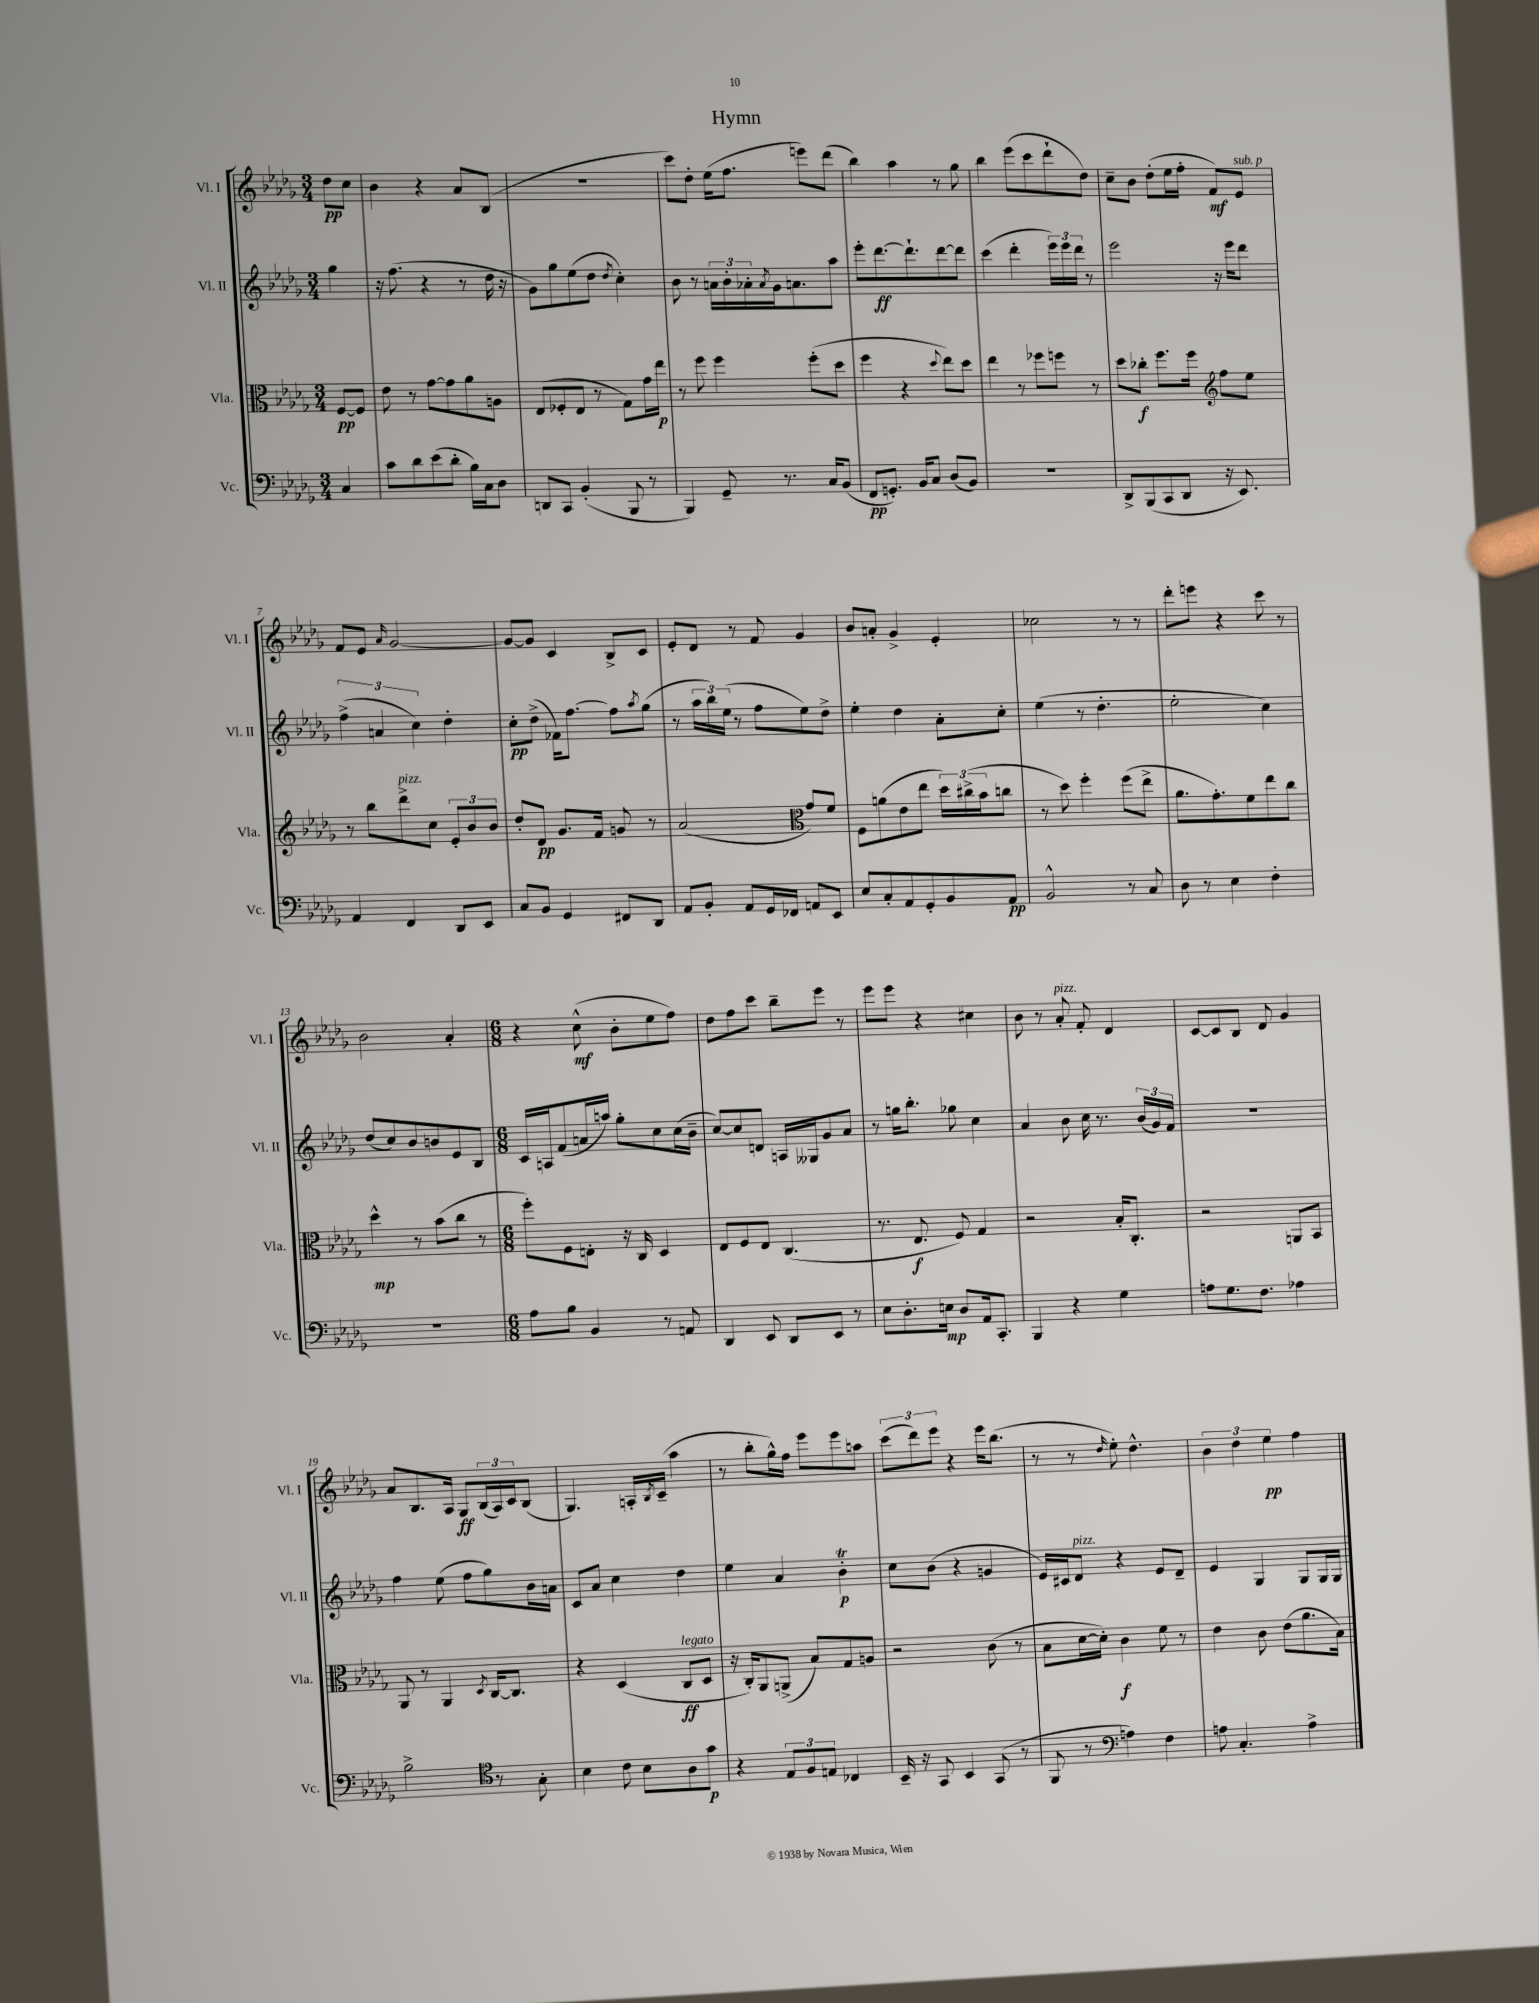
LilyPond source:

\header { title = "Hymn" }
<<
\new StaffGroup <<
\new Staff = "s0" \with { instrumentName = "Vl. I" shortInstrumentName = "Vl. I" } {
    \clef treble \key des \major \numericTimeSignature \time 3/4 \partial 4
    des''8\pp c''8 |
    bes'4 r4 aes'8 bes8( |
    R2. |
    c'''8) des''8-. ees''16( f''8. e'''8) des'''8( |
    bes''4) aes''4 r8 ges''8 |
    bes''4 ees'''8( c'''8 des'''8-! des''8) |
    c''8-- bes'8 des''8-.( ees''16 f''16-. f'8\mf) ees'8^\markup { \italic "sub. p" } |
    f'8 ees'8 \grace { aes'16 } ges'2~ |
    ges'8~ ges'8 c'4 bes8-> c'8 |
    ees'8-. des'8 r8 f'8 ges'4 |
    bes'8 a'8-. ges'4-> ees'4-. |
    ces''2 r8 r8 |
    des'''8-. e'''8 r4 c'''8 r8 |
    bes'2 aes'4-. |
    \numericTimeSignature \time 6/8 r4 c''8-^\mf( bes'8-. ees''8 f''8) |
    des''8 f''8 c'''8 bes''8-- ees'''8 r8 |
    ees'''8 ees'''8 r4 cis''4 |
    bes'8 r8 aes'8-.^\markup { \italic "pizz." } f'8-. des'4 |
    c'8~ c'8 bes8 des'8 ges'4 |
    aes'8 bes8. aes16 ges8\ff \tuplet 3/2 { bes16( aes16) c'16 } bes8( |
    ges4.) a16-. \acciaccatura { bes8 } c'16--( aes''4 |
    r8 bes''8-. ges''16-^) f''16 ees'''8 ees'''8 a''8 |
    \tuplet 3/2 { c'''8( des'''8) ees'''8 } r4 ees'''16 bes''8.( |
    r8 r8 \grace { des''16 } ees''8-.) des''4.-^ |
    \tuplet 3/2 { bes'4 des''4 ees''4\pp } f''4 \bar "|." |
}
\new Staff = "s1" \with { instrumentName = "Vl. II" shortInstrumentName = "Vl. II" } {
    \clef treble \key des \major \numericTimeSignature \time 3/4 \partial 4
    ges''4 |
    r16 f''8.( r4 r8 des''16 r16 |
    ges'8) ges''8 ees''8( des''8 \acciaccatura { des''8 } c''4-.) |
    bes'8 r8 \tuplet 3/2 { a'16 bes'16-. aes'16-. } \acciaccatura { aes'8 } ges'16 a'8. aes''8 |
    ees'''8-. des'''8.~\ff des'''8.-! des'''8~ des'''8 |
    c'''4( des'''4-. \tuplet 3/2 { ees'''16) ees'''16 des'''16 } r8 |
    ees'''2 r16 ees'''16 des'''8 |
    \tuplet 3/2 { f''4->( a'4 c''4) } des''4-. |
    c''8-.\pp des''8->( fes'16) f''8.~ f''8 \acciaccatura { aes''8 } ges''8( |
    r8 \tuplet 3/2 { aes''16 bes''16) ees''16( } r8 f''8 ees''8) des''8-> |
    ees''4-. des''4 aes'8-. c''8-. |
    ees''4( r8 des''4.-. |
    ees''2-. c''4) |
    des''8( c''8) bes'8 b'8 ees'8 bes8 |
    \numericTimeSignature \time 6/8 c'16 a16 f'8( a'16 a''16) ges''8-. c''8 c''16( bes'16-- |
    c''8~) c''8 d'8 a16 geses16 ges'8 aes'8 |
    r8 g''16 bes''8.-. ges''8 c''4 |
    aes'4 bes'8 c''16 r8. \tuplet 3/2 { bes'16( ges'16) f'16 } |
    R2. |
    f''4 ees''8( f''8 ges''8) bes'16 a'16 |
    c'8 aes'8 c''4 des''4 |
    ees''4 aes'4 bes'4-.\trill\p |
    c''8 bes'8( r4 g'4 |
    ees'16) cis'16 des'8^\markup { \italic "pizz." } r4 ees'8 des'8-- |
    ees'4 ges4 ges8 ges16 ges16 \bar "|." |
}
\new Staff = "s2" \with { instrumentName = "Vla." shortInstrumentName = "Vla." } {
    \clef alto \key des \major \numericTimeSignature \time 3/4 \partial 4
    f8~\pp f8 |
    ees'8 r8 ges'8~ ges'8 aes'8 a8 |
    ees8( fes8-. ees8 r8 ges8) ges'16 ees''16\p |
    r8 f''8 f''4 f''8-.( des''8 |
    f''4 r4 \appoggiatura { des''8 } ees''8) des''8 |
    ees''4 r8 fes''8 f''8 r8 |
    des''8 ces''8-.\f f''8. f''16 f''8 ees''8 |
    \clef treble r8 bes''8 des'''8->^\markup { \italic "pizz." } c''8 \tuplet 3/2 { ees'8-. bes'8 bes'8 } |
    des''8-. des'8\pp ges'8. f'16 g'8 r8 |
    aes'2( ges'8) f'8 |
    \clef alto f8 a'8( ees'8 ees''8 \tuplet 3/2 { des''16) cis''16->( bes'16 } c''8 |
    r8 des''8) f''4-. f''8( ees''8-> |
    aes'8. ges'8.-.) f'8 ees''8 c''8 |
    des''4-^\mp r8 bes'8( c''8 r8 |
    \numericTimeSignature \time 6/8 f''8-.) f8 e8-. r16 c16 des4 |
    ees8 f8 ees8 c4.( |
    r8. ees8.\f f8) ges4 |
    r2 bes16-. c8.-. |
    r2 a,8 bes,8 |
    aes,8 r8 aes,4 \acciaccatura { des8 } c16~ c8. |
    r4 des4( c8\ff^\markup { \italic "legato" } des8 |
    r16 c16-.) aes,8 a,8->( bes8) ges8 a8 |
    r2 c'8( r8 |
    bes8 des'16~ des'16-.) c'4\f f'8 r8 |
    ees'4 c'8 ees'8( aes'8. bes16) \bar "|." |
}
\new Staff = "s3" \with { instrumentName = "Vc." shortInstrumentName = "Vc." } {
    \clef bass \key des \major \numericTimeSignature \time 3/4 \partial 4
    c4 |
    c'8 des'8 ees'8( des'8-. bes16) c16 des8 |
    d,8 c,8 bes,4-.( bes,,8 r8 |
    bes,,4) ges,8-- r8. c16 bes,8( |
    f,8\pp g,8.-.) bes,16 c8 des8( bes,8) |
    R2. |
    des,8-> bes,,8( c,8 des,8 r16 ees,8.) |
    aes,4 f,4 des,8 ees,8 |
    c8 bes,8 ges,4 fis,8 des,8 |
    aes,8 bes,8-. aes,8 ges,16 fes,16 a,8 ees,8 |
    ees8 c8-. aes,8 ges,8-. bes,8 aes,8\pp |
    bes,2-^ r8 c8 |
    des8 r8 ees4 f4-. |
    R2. |
    \numericTimeSignature \time 6/8 aes8 bes8 bes,4 r8 a,8 |
    des,4 ees,8 des,8 ees,8 r8 |
    ees8 des8.-. e16\mp des8 aes,16 c,8.-. |
    bes,,4 r4 ges4 |
    a8 ges8. f8. aes4 |
    bes2-> r8 ges8-. |
    \clef tenor bes4 c'8 bes8 aes8 ges'8\p |
    r4 \tuplet 3/2 { ees8 f8 e8 } ces4 |
    bes,16-- r16 ges,8 bes,4 ges,8( r8 |
    f,8 r8 \clef bass a4) f4 |
    a8 c4.-. a4-> \bar "|." |
}
>>
>>
